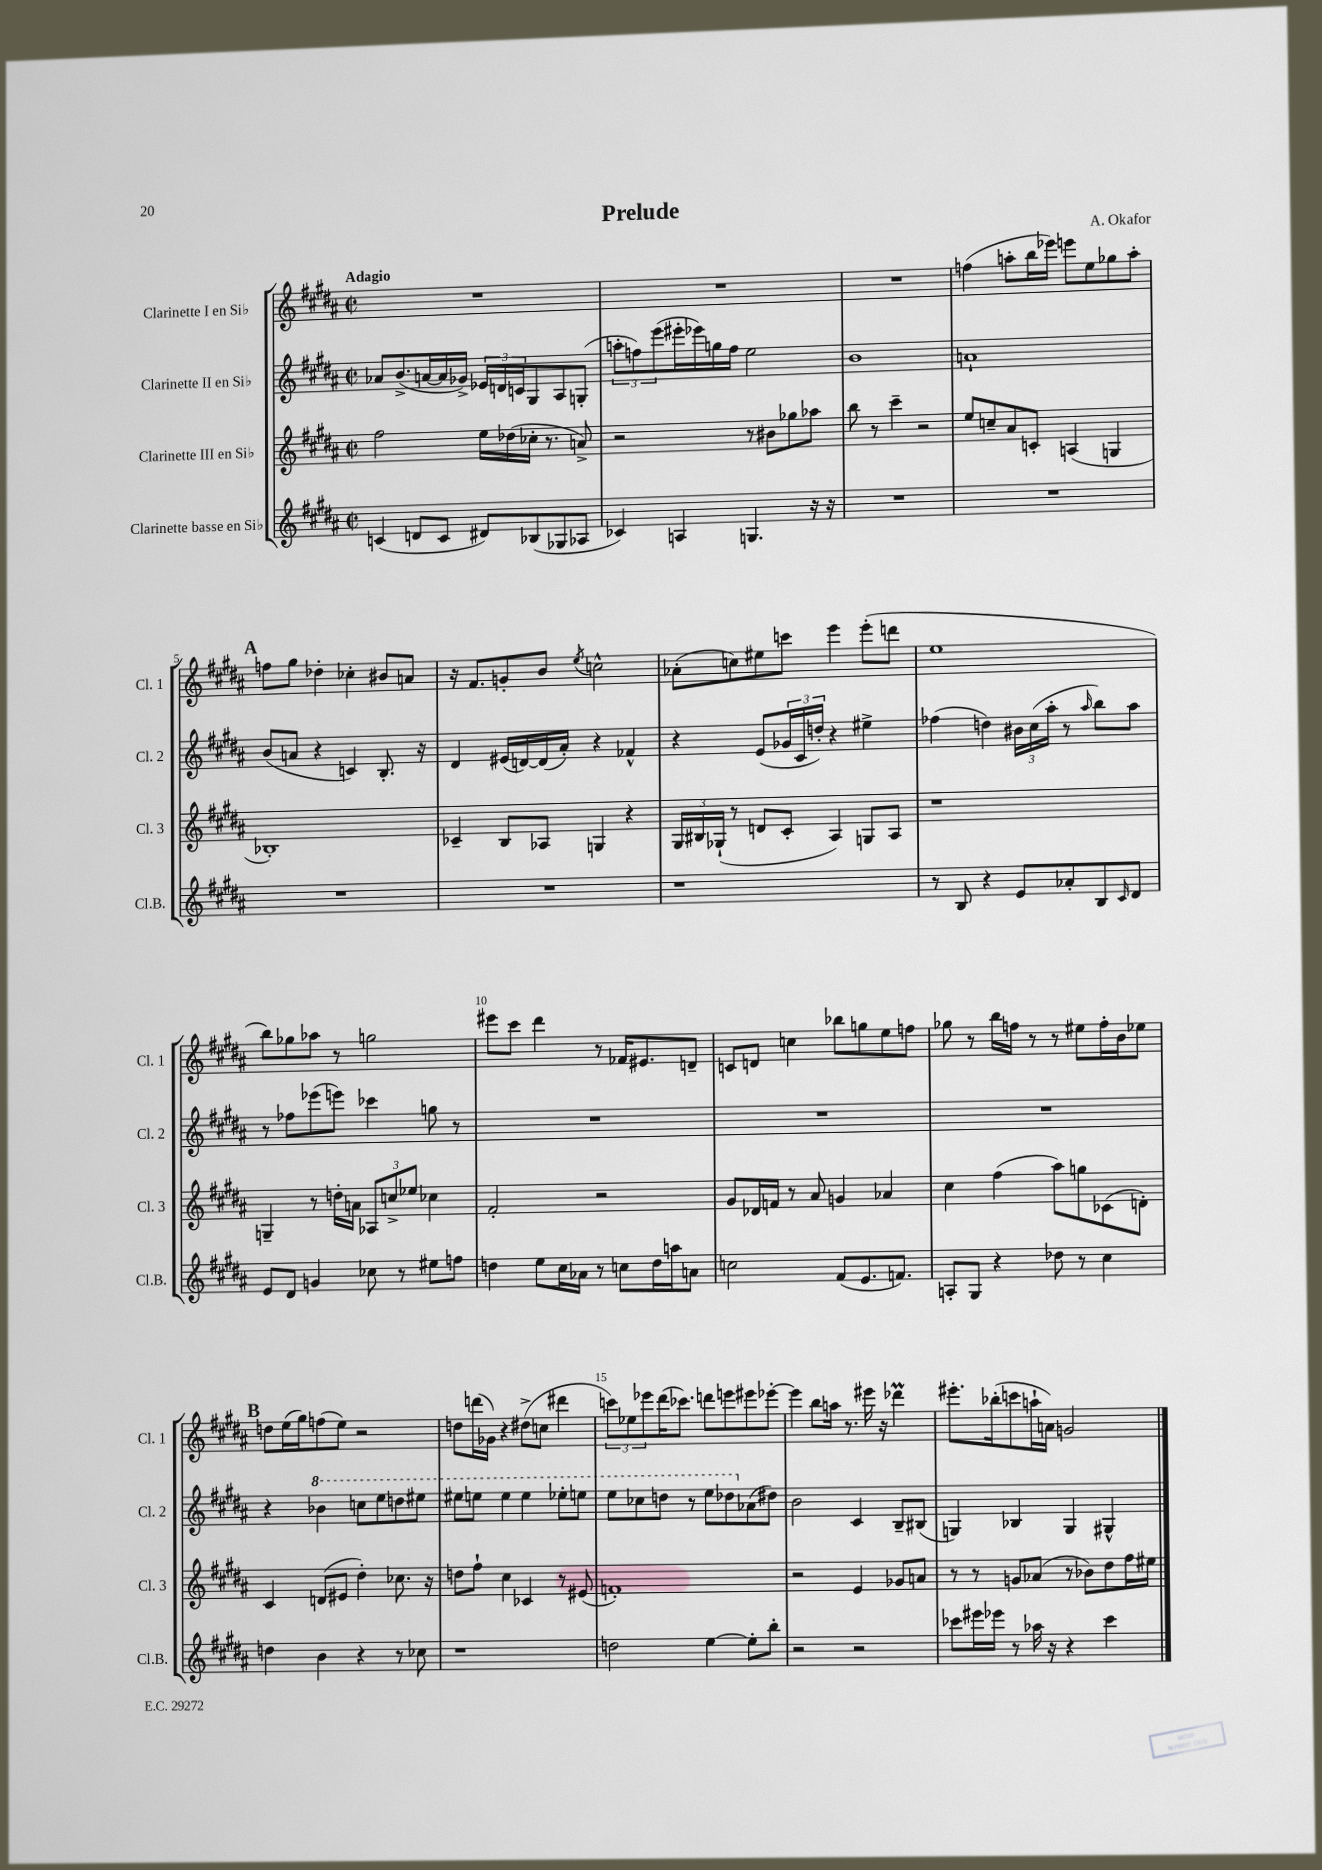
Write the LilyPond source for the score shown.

\header { title = "Prelude" composer = "A. Okafor" }
<<
\new StaffGroup <<
\new Staff = "s0" \with { instrumentName = "Clarinette I en Sib" shortInstrumentName = "Cl. 1" } {
    \clef treble \key b \major \defaultTimeSignature \time 2/2 \tempo "Adagio"
    R1 |
    R1 |
    R1 |
    f''4( a''8-. b''16 ees'''16) e'''8 e''8 ges''8 a''8-. |
    \mark \markup { \bold "A" } f''8 gis''8 des''4-. ces''4-. bis'8 a'8 |
    r16 fis'8. g'8-. b'8 \acciaccatura { e''8 } c''2-^ |
    aes'8-.( c''8) eis''8 c'''8 e'''4 e'''8-.( d'''8 |
    e''1 |
    b''8) ges''8 aes''8 r8 g''2 |
    eis'''8 cis'''8 dis'''4 r8 fes'16 eis'8. d'8-- |
    c'8 d'8 c''4 bes''8 g''8 e''8 f''8 |
    ges''8 r8 b''16 f''16 r8 r8 eis''8 f''16-. b'16 ees''8 |
    \mark \markup { \bold "B" } d''8 e''16( gis''16) f''8( e''8) r2 |
    d''8 d'''16( ges'16) r4 dis''8->( c''8 dis'''4 |
    \tuplet 3/2 { c'''8) ees''8 ees'''8 } dis'''16( ces'''8.) d'''8 e'''8 eis'''8 ees'''8~-. |
    ees'''4 b''8 a''16 r8. eis'''16 r16 des'''4\prall |
    eis'''8.-. bes''16-.( c'''8 a''16-! a'16) g'2 \bar "|." |
}
\new Staff = "s1" \with { instrumentName = "Clarinette II en Sib" shortInstrumentName = "Cl. 2" } {
    \clef treble \key b \major \defaultTimeSignature \time 2/2
    aes'8 b'8.->( a'16~ a'16 ges'16->) \tuplet 3/2 { ees'16 d'16 c'16 } gis8 ais8 g8-.( |
    \tuplet 3/2 { a''8-. f''8) e'''8( } eis'''16-. ees'''16) g''16 f''16 e''2 |
    b'1 |
    a'1-! |
    \mark \markup { \bold "A" } b'8( a'8 r4 c'4) b8.-. r16 |
    dis'4 eis'16( d'16~) d'16( ais'16-.) r4 fes'4-^ |
    r4 e'8( \tuplet 3/2 { ges'16 cis'16 d''16-.) } r4 eis''4-> |
    fes''4( d''4) \tuplet 3/2 { bis'16 cis''16( ais''16-. } r8 \grace { ais''16 } b''8) ais''8 |
    r8 fes''8 ees'''8( e'''8) ces'''4 g''8 r8 |
    R1 |
    R1 |
    R1 |
    \mark \markup { \bold "B" } r4 \ottava #1 bes''4 c'''8 e'''8 d'''8 eis'''8 |
    eis'''8 e'''8 e'''4 e'''4 ees'''8-. e'''8 |
    e'''8 ces'''8 d'''8 r8 e'''8 des'''8 \ottava #0 aes'8( dis''!8) |
    b'2 cis'4 b8-- bis8( |
    g4) bes4 g4 gis4-^ \bar "|." |
}
\new Staff = "s2" \with { instrumentName = "Clarinette III en Sib" shortInstrumentName = "Cl. 3" } {
    \clef treble \key b \major \defaultTimeSignature \time 2/2
    fis''2 e''16 des''16( ces''16-. r8. a'8->) |
    r2 r8 bis'8 ges''8 aes''8 |
    b''8 r8 cis'''4-- r2 |
    e''8 c''8-- ais'8 c'8-. a4( g4 |
    \mark \markup { \bold "A" } bes1-.) |
    ces'4-- b8 aes8 g4 r4 |
    \tuplet 3/2 { gis16 bis16 ges16-!( } r8 d'8 cis'8-. ais4) g8 ais8 |
    r1 |
    g4-- r8 d''16-. a'16 \tuplet 3/2 { aes8 c''8-> ees''8 } ces''4 |
    fis'2-. r2 |
    gis'8 des'16 f'16 r8 ais'8 g'4 aes'4 |
    cis''4 fis''4( ais''8) g''8 ces'8( d'8-.) |
    \mark \markup { \bold "B" } cis'4 d'8( eis'8 dis''4-.) ces''8. r16 |
    d''8 fis''8-! cis''4 ces'4 r8 eis'8( |
    f'1-.) |
    r2 e'4 ges'8 a'8 |
    r8 r8 g'8 aes'8( r8 bes'8) dis''8 fis''16 eis''16 \bar "|." |
}
\new Staff = "s3" \with { instrumentName = "Clarinette basse en Sib" shortInstrumentName = "Cl.B." } {
    \clef treble \key b \major \defaultTimeSignature \time 2/2
    c'4( d'8 c'8 dis'8) bes8( ges8 aes8 |
    ces'4) a4 g4. r16 r16 |
    R1 |
    R1 |
    \mark \markup { \bold "A" } R1 |
    R1 |
    r1 |
    r8 b8 r4 e'8 aes'8-. b8 \grace { cis'16 } dis'8 |
    e'8 dis'8 g'4 ces''8 r8 eis''8 f''8 |
    d''4 e''8 cis''16 aes'16 r8 c''8 d''16 a''16 a'8 |
    c''2 fis'8( e'8. f'8.) |
    a8-. gis8 r4 des''8 r8 cis''4 |
    \mark \markup { \bold "B" } d''4 b'4 r4 r8 ces''8 |
    r1 |
    d''2 e''4~ e''8-. b''8-. |
    r2 r2 |
    ces'''8 eis'''16 ees'''16 r8 aes''16 r16 r4 ces'''4 \bar "|." |
}
>>
>>
\layout { \context { \Score \override BarNumber.break-visibility = ##(#f #t #t) barNumberVisibility = #(every-nth-bar-number-visible 5) } }
